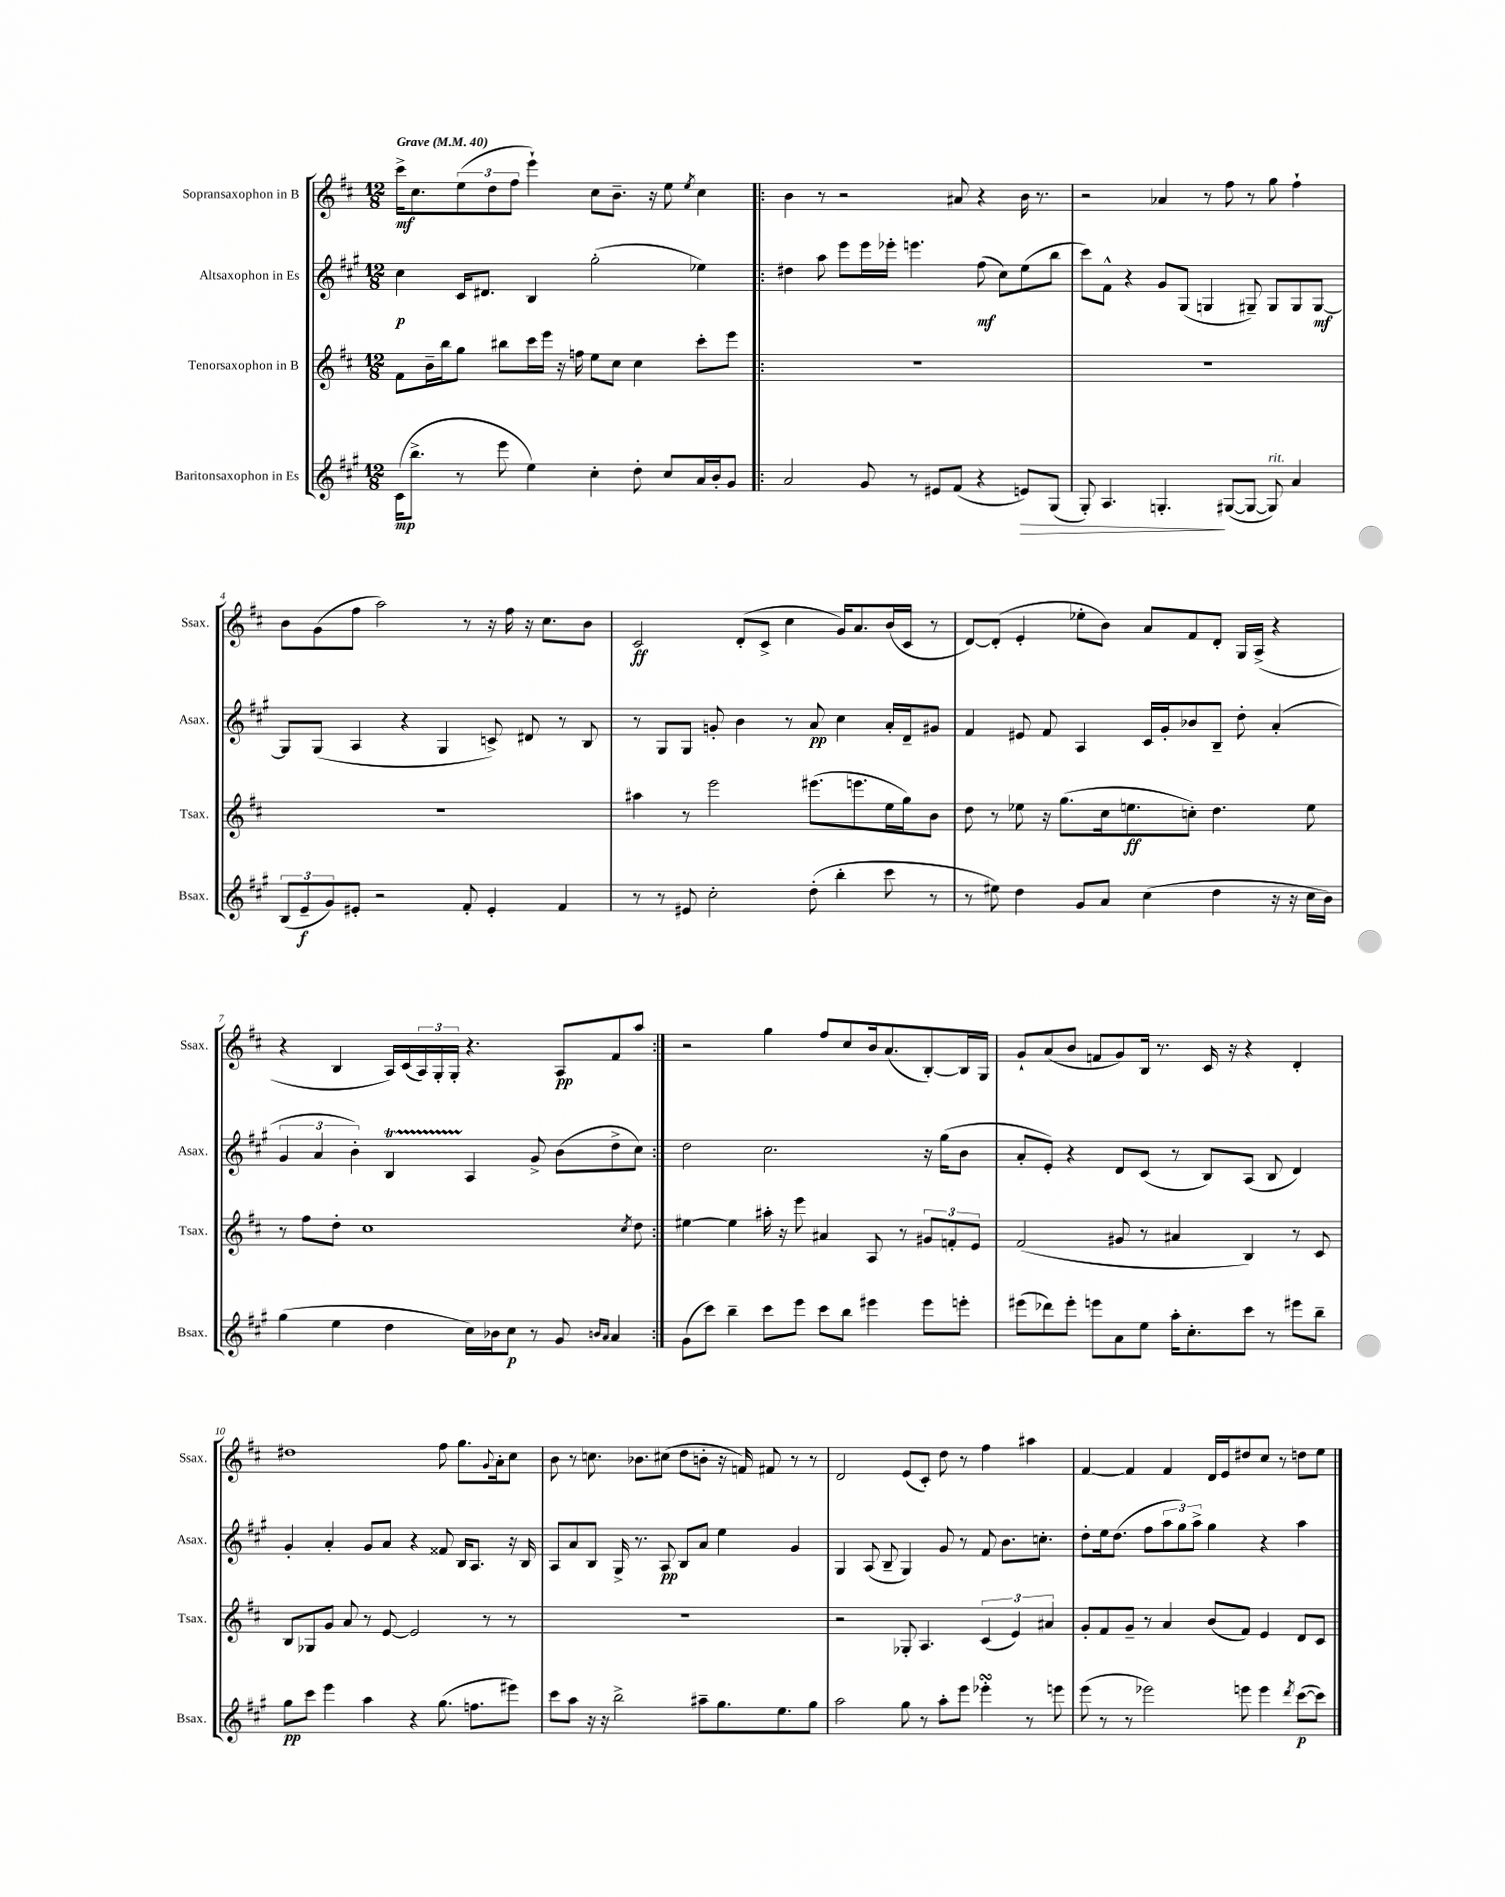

**kern	**kern	**kern	**kern
*staff4	*staff3	*staff2	*staff1
*clefG2	*clefG2	*clefG2	*clefG2
*k[f#c#g#]	*k[f#c#]	*k[f#c#g#]	*k[f#c#]
*M12/8	*M12/8	*M12/8	*M12/8
*MM40	*MM40	*MM40	*MM40
(16c#	8f#	4cc#	16ccc#^
8.bb^	.	.	8.cc#
.	16b~	.	.
.	16bb	.	.
8r	8gg	16c#	(12ee
.	.	8.d#	.
.	.	.	12dd
8eee	8bb#	.	.
.	.	.	12ff#
4ee)	16ccc#	4B	4eee`)
.	16eee	.	.
.	16r	.	.
.	16ff	.	.
4cc#'	8ee	(2gg#'	8cc#
.	8cc#	.	8.b~
8dd'	4cc#	.	.
.	.	.	16r
8cc#	.	.	8ee
.	.	.	8qee
16a	8ccc#'	4ee-)	4cc#
16b'	.	.	.
8g#	8eee	.	.
=!|:	=!|:	=!|:	=!|:
2a	1.r	4dd#	4b
.	.	8aa	8r
.	.	8eee	2r
8g#	.	16eee	.
.	.	16eee-'	.
8r	.	4.eee	.
8e#	.	.	.
(8f#	.	.	8a#
4r	.	(8ff#	4r
.	.	8cc#)	.
8e)	.	(8ee	16b
.	.	.	8.r
(8G#	.	8bb	.
=	=	=	=
8G#')	1.r	8ccc#)	2r
4.A	.	8f#^^	.
.	.	4r	.
4.G'	.	8g#	4a-
.	.	(8G#	.
.	.	4G	8r
([8G#	.	.	8ff#
8G#_	.	8G#~)	8r
8G#])	.	8G#	8gg
4a	.	8G#	4ff#`
.	.	[8G#	.
=	=	=	=
(12B	1.r	8G#]	8b
12e~	.	.	.
.	.	(8G#	(8g
12g#)	.	.	.
8e#'	.	4A	8ff#
2r	.	.	2aa)
.	.	4r	.
.	.	4G#	.
8f#'	.	.	8r
4e#'	.	8c^)	16r
.	.	.	16ff#
.	.	8d#	16r
.	.	.	8.cc#
4f#	.	8r	.
.	.	8B	8b
=	=	=	=
8r	4aa#	8r	2c#
8r	.	8G#	.
8e#	8r	8G#	.
2cc#'	2eee	8g'	.
.	.	4b	(8d'
.	.	.	8c#^
.	.	8r	4cc#
(8dd'	(8.eee#	8a	.
4bb'	.	4cc#	16g)
.	8.eee	.	8.a
8ccc#	16ee	16a'	(16b
.	16gg)	16d~	16c#
8r	8b	8g#	8r
=	=	=	=
8r	8dd	4f#	[8d)
8ee#)	8r	.	(8d']
4dd	8ee-	8e#	4e'
.	16r	8f#	.
.	(8.gg	.	.
8g#	.	4A	8ee-'
8a	16cc#	.	8b)
.	8.ee	.	.
(4cc#	.	16c#	8a
.	.	16g#'	.
.	8cc')	8b-	8f#
4dd	4.dd	8B~	8d'
.	.	8dd'	16G
.	.	.	(16A^
16r	.	(4a'	4r
16r	.	.	.
16cc#	8ee	.	.
16b)	.	.	.
=	=	=	=
(4gg#	8r	6g#	4r
.	8ff#	.	.
.	.	6a	.
4ee	8dd'	.	4B
.	.	6b')	.
.	1cc#	.	.
4dd	.	4B	16A)
.	.	.	(16c#
.	.	.	24A)
.	.	.	24G'
.	.	.	24G'
16cc#)	.	4A	4.r
16b-	.	.	.
8cc#	.	.	.
8r	.	8g#^	.
8g#	.	(8b	8A
16qqb	.	.	.
16qqa	.	.	.
4a	.	8dd^	8f#
.	8qcc#	.	.
.	8dd	8cc#)	8aa
=:|!	=:|!	=:|!	=:|!
(8g#	[4ee#	2dd	2r
8ccc#)	.	.	.
4bb~	4ee#]	.	.
8ccc#	16aa#'	2.cc#	4gg
.	16r	.	.
8eee	8eee	.	.
8ccc#	4a#	.	8ff#
8bb	.	.	8cc#
4eee#	8A	.	16b
.	.	.	(8.a
.	8r	.	.
8eee#	12g#	16r	[8B')
.	.	(16gg#	.
.	12f'	.	.
8eee'	.	8b	16B]
.	12e	.	.
.	.	.	16G
=	=	=	=
(8eee#	(2f#	8a'	8g`
8ddd-)	.	8e')	(8a
8eee#'	.	4r	8b
8eee	.	.	8f
8a	8g#	8d	8g)
8ee	8r	(8c#	16B
.	.	.	8.r
16aa'	4a#	8r	.
8.cc#'	.	.	.
.	.	8B)	16c#
.	.	.	16r
8ccc#	4B)	(8A	4r
8r	.	8B	.
8eee#	8r	4d)	4d'
8bb~	8c#	.	.
=	=	=	=
8gg#	8B	4g#'	1dd#
8ccc#	8G-	.	.
4eee	8g	4a'	.
.	8a	.	.
4aa	8r	8g#	.
.	[8e	8a	.
4r	2e]	4r	.
(8.gg#	.	8f##	8ff#
.	.	16B	8.gg
8.ff	.	8.A	.
.	8r	.	.
.	.	.	8qqg
.	.	.	16a'
8eee#)	8r	16r	8cc#
.	.	16B	.
=	=	=	=
8ccc#	1.r	8A	8b
8aa	.	8a	8r
16r	.	8B	8.cc
16r	.	.	.
2bb^	.	16G#^	.
.	.	8.r	8.b-
.	.	8A	(8cc#
.	.	8B	8dd
8aa#~	.	8a	8b'
8.gg#	.	4ee	16r
.	.	.	16f)
.	.	.	8f#
8.ee	.	.	.
.	.	4g#	8r
8gg#	.	.	8r
=	=	=	=
2aa	2r	4G#	2d
.	.	(8A	.
.	.	8B~	.
8gg#	8G-'	4G#)	(8e
8r	4.A	.	8c#')
8aa'	.	8g#	8dd
8eee	.	8r	8r
4eee-'	(6c#	8f#	4ff#
.	.	8.b	.
.	6e)	.	.
8r	.	.	4aa#
.	.	8.cc'	.
.	6a#	.	.
8eee	.	.	.
=	=	=	=
(8eee	8g'	8dd'	[4f#
8r	8f#	16ee	.
.	.	(8.dd	.
8r	8g~	.	4f#]
2eee-)	8r	8ff#	.
.	4a	12aa	4f#
.	.	12gg#)	.
.	.	12aa^	.
.	(8b	4gg#	16d
.	.	.	16e
8eee	8f#)	.	8dd#
4eee	4e	4r	8cc#
.	.	.	8r
8qddd	.	.	.
([8ccc#	8d	4aa	8dd
8ccc#])	8c#	.	8ee
==	==	==	==
*-	*-	*-	*-
